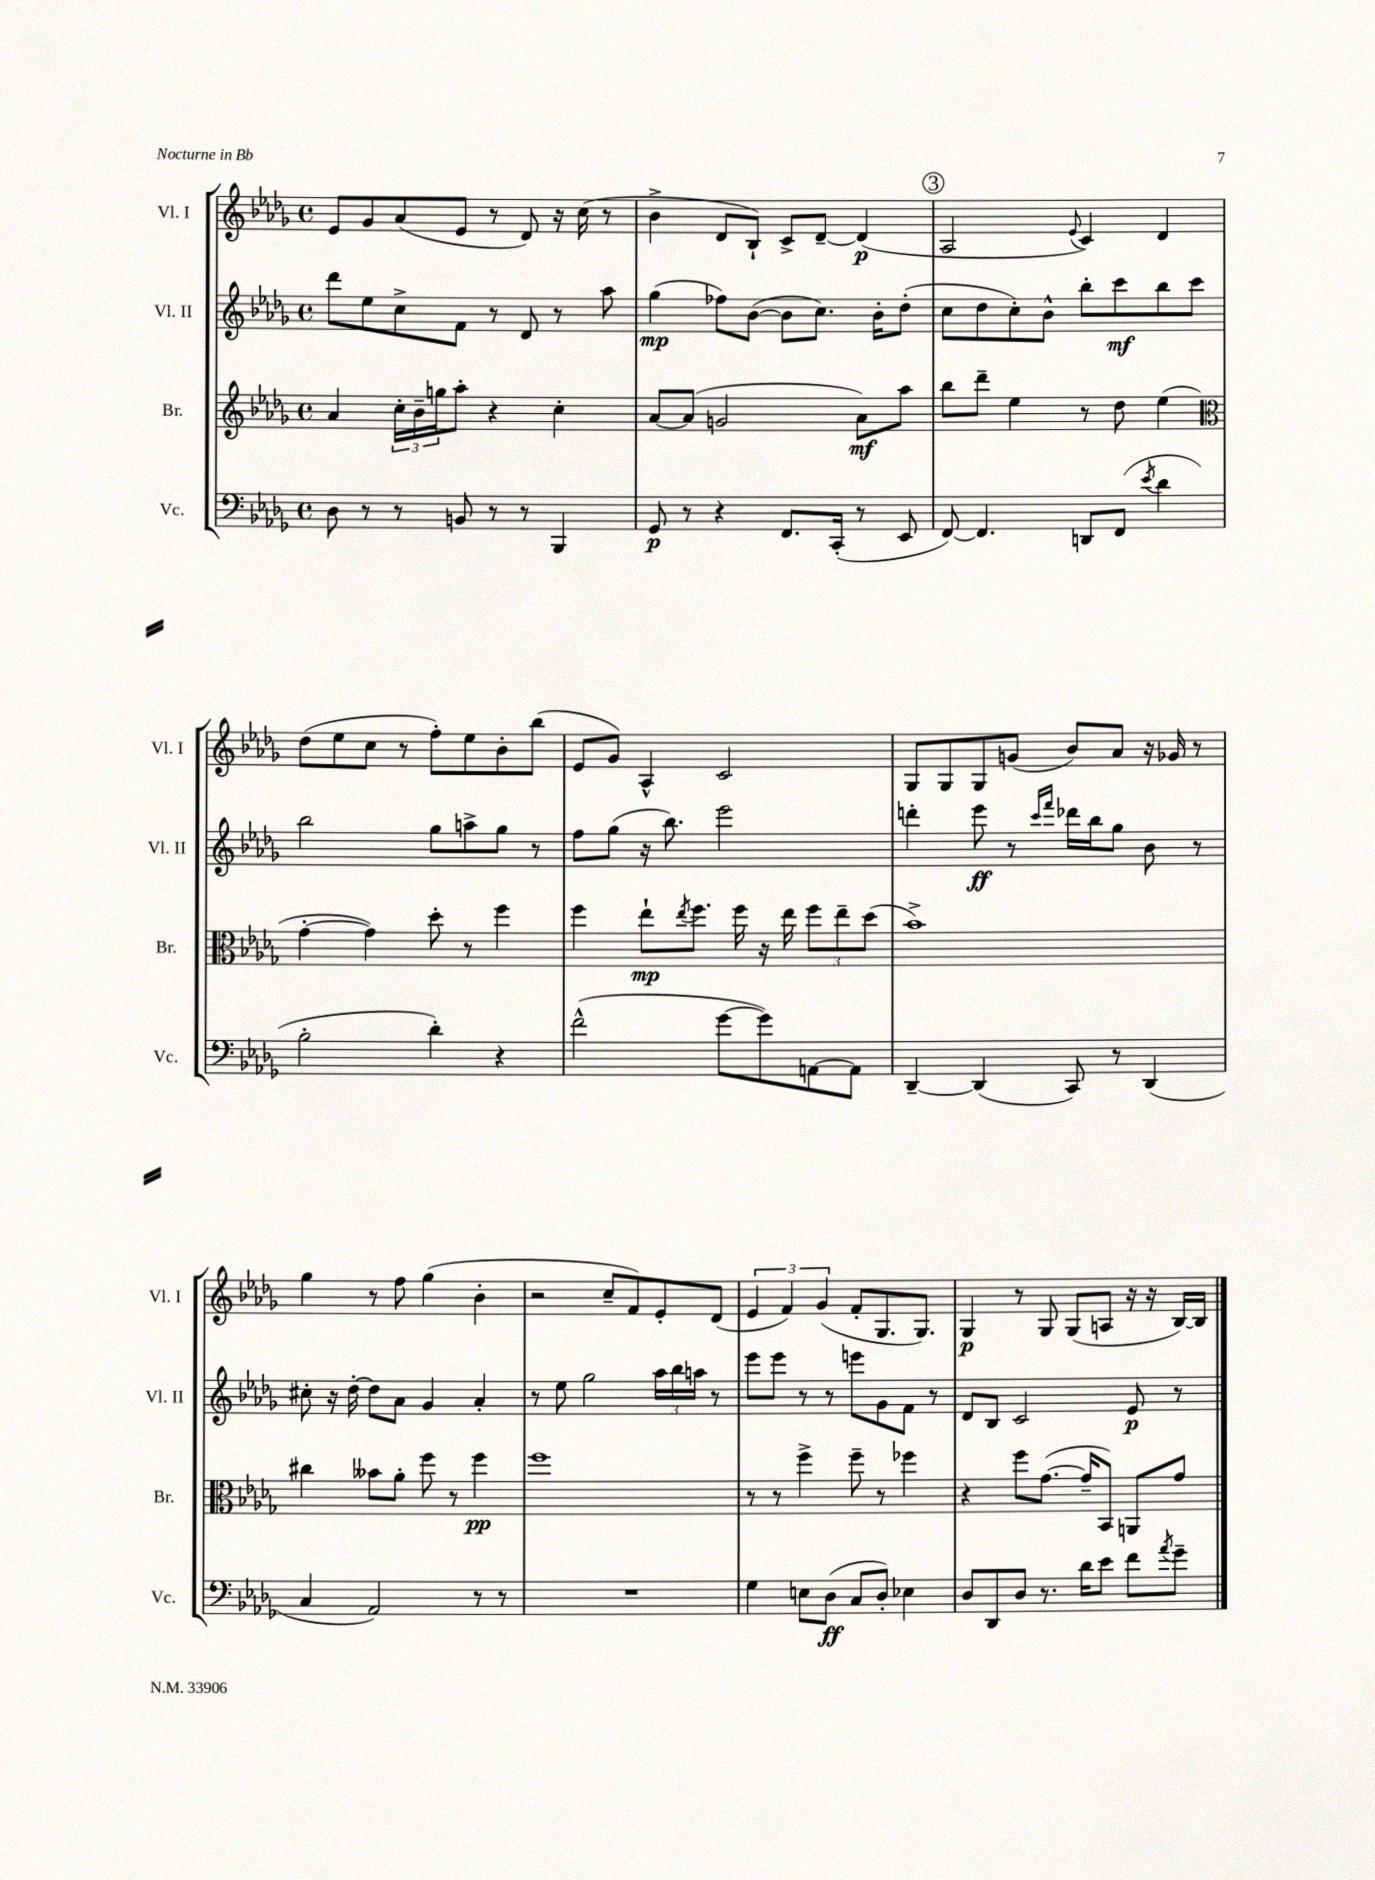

**kern	**kern	**kern	**kern
*staff4	*staff3	*staff2	*staff1
*clefF4	*clefG2	*clefG2	*clefG2
*k[b-e-a-d-g-]	*k[b-e-a-d-g-]	*k[b-e-a-d-g-]	*k[b-e-a-d-g-]
*M4/4	*M4/4	*M4/4	*M4/4
*met(c)	*met(c)	*met(c)	*met(c)
8D-	4a-	8ddd-	8e-
8r	.	8ee-	8g-
8r	24cc'	8cc^	(8a-
.	24b-~	.	.
.	24gg	.	.
8BB	8aa-'	8f	8e-
8r	4r	8r	8r
8r	.	8d-	8d-)
4BBB-	4cc'	8r	16r
.	.	.	(16cc
.	.	8aa-	8r
=	=	=	=
8GG-	[8a-	(4gg-	4b-^
8r	(8a-]	.	.
4r	2g	8ff-)	8d-
.	.	([8b-	8B-`)
8.FF	.	8b-]	8c^
.	.	8.cc)	[8d-~
(16CC'	.	.	.
8r	8a-)	.	(4d-]
.	.	16b-'	.
8EE-	8aa-	(8dd-'	.
=	=	=	=
[8FF)	8bb-	8cc	2A-
4.FF]	8ddd-~	8dd-	.
.	4ee-	8cc')	.
.	.	8b-^^	.
.	.	.	8qqe-
8DD	8r	8bb-'	4c)
(8FF	8dd-	8ccc	.
8qe-	.	.	.
4d-	(4ee-	8bb-	4d-
.	.	8ccc	.
=	=	=	=
*	*clefC3	*	*
2B-'	[4g-'	2bb-	(8dd-
.	.	.	8ee-
.	4g-])	.	8cc
.	.	.	8r
4d-')	8dd-'	8gg-	8ff')
.	8r	8aa^	8ee-
4r	4ff	8gg-	8b-'
.	.	8r	(8bb-
=	=	=	=
(2f^^	4ff	8ff	8e-
.	.	(8gg-	8g-)
.	8ee-`	16r	4A-^^
.	.	8.bb-)	.
.	8qee-	.	.
.	8.ff	.	.
[8g-	.	2eee-	2c
.	16ff	.	.
8g-])	16r	.	.
.	16ee-	.	.
[8AA	12ff	.	.
.	12ee-~	.	.
8AA]	.	.	.
.	(12dd-	.	.
=	=	=	=
[4DD-~	1b-^)	4ddd'	8G-
.	.	.	8G-
(4DD-]	.	8eee-	8G-
.	.	8r	(8g
.	.	16qqccc	.
.	.	16qqfff	.
8CC)	.	16ddd-	8b-)
.	.	16bb-	.
8r	.	8gg-	8a-
(4DD-	.	8b-	16r
.	.	.	16g-
.	.	8r	8r
=	=	=	=
4C	4cc#	8cc#'	4gg-
.	.	16r	.
.	.	[16dd-'	.
2AA-)	8b--	8dd-]	8r
.	8a-'	8a-	8ff
.	8ff	4g-	(4gg-
.	8r	.	.
8r	4ff	4a-'	4b-'
8r	.	.	.
=	=	=	=
1r	1ff	8r	2r
.	.	8ee-	.
.	.	2gg-	.
.	.	.	8cc~
.	.	.	8f)
.	.	24aa-	8e-'
.	.	24bb-	.
.	.	24aa	.
.	.	8r	(8d-
=	=	=	=
4G-	8r	8eee-	6e-
.	8r	8eee-	.
.	.	.	6f)
8E	4ff^	8r	.
.	.	.	(6g-
(8D-	.	8r	.
8C	8ff~	8eee	8f'
8D-')	8r	8g-	8.G-
4E-	4ff-	8f	.
.	.	.	8.G-)
.	.	8r	.
=	=	=	=
8D-	4r	8d-	4G-
8DD-	.	8B-	.
8D-	8ff	2c	8r
8.r	([8.g-	.	8G-
.	.	.	(8G-
16d-	16g-~]	.	.
8e-	8BB-)	.	8A
8f	8AA	8e-	16r
.	.	.	16r
8qa-	.	.	.
8g-~	8g-	8r	[16B-)
.	.	.	16B-]
==	==	==	==
*-	*-	*-	*-
